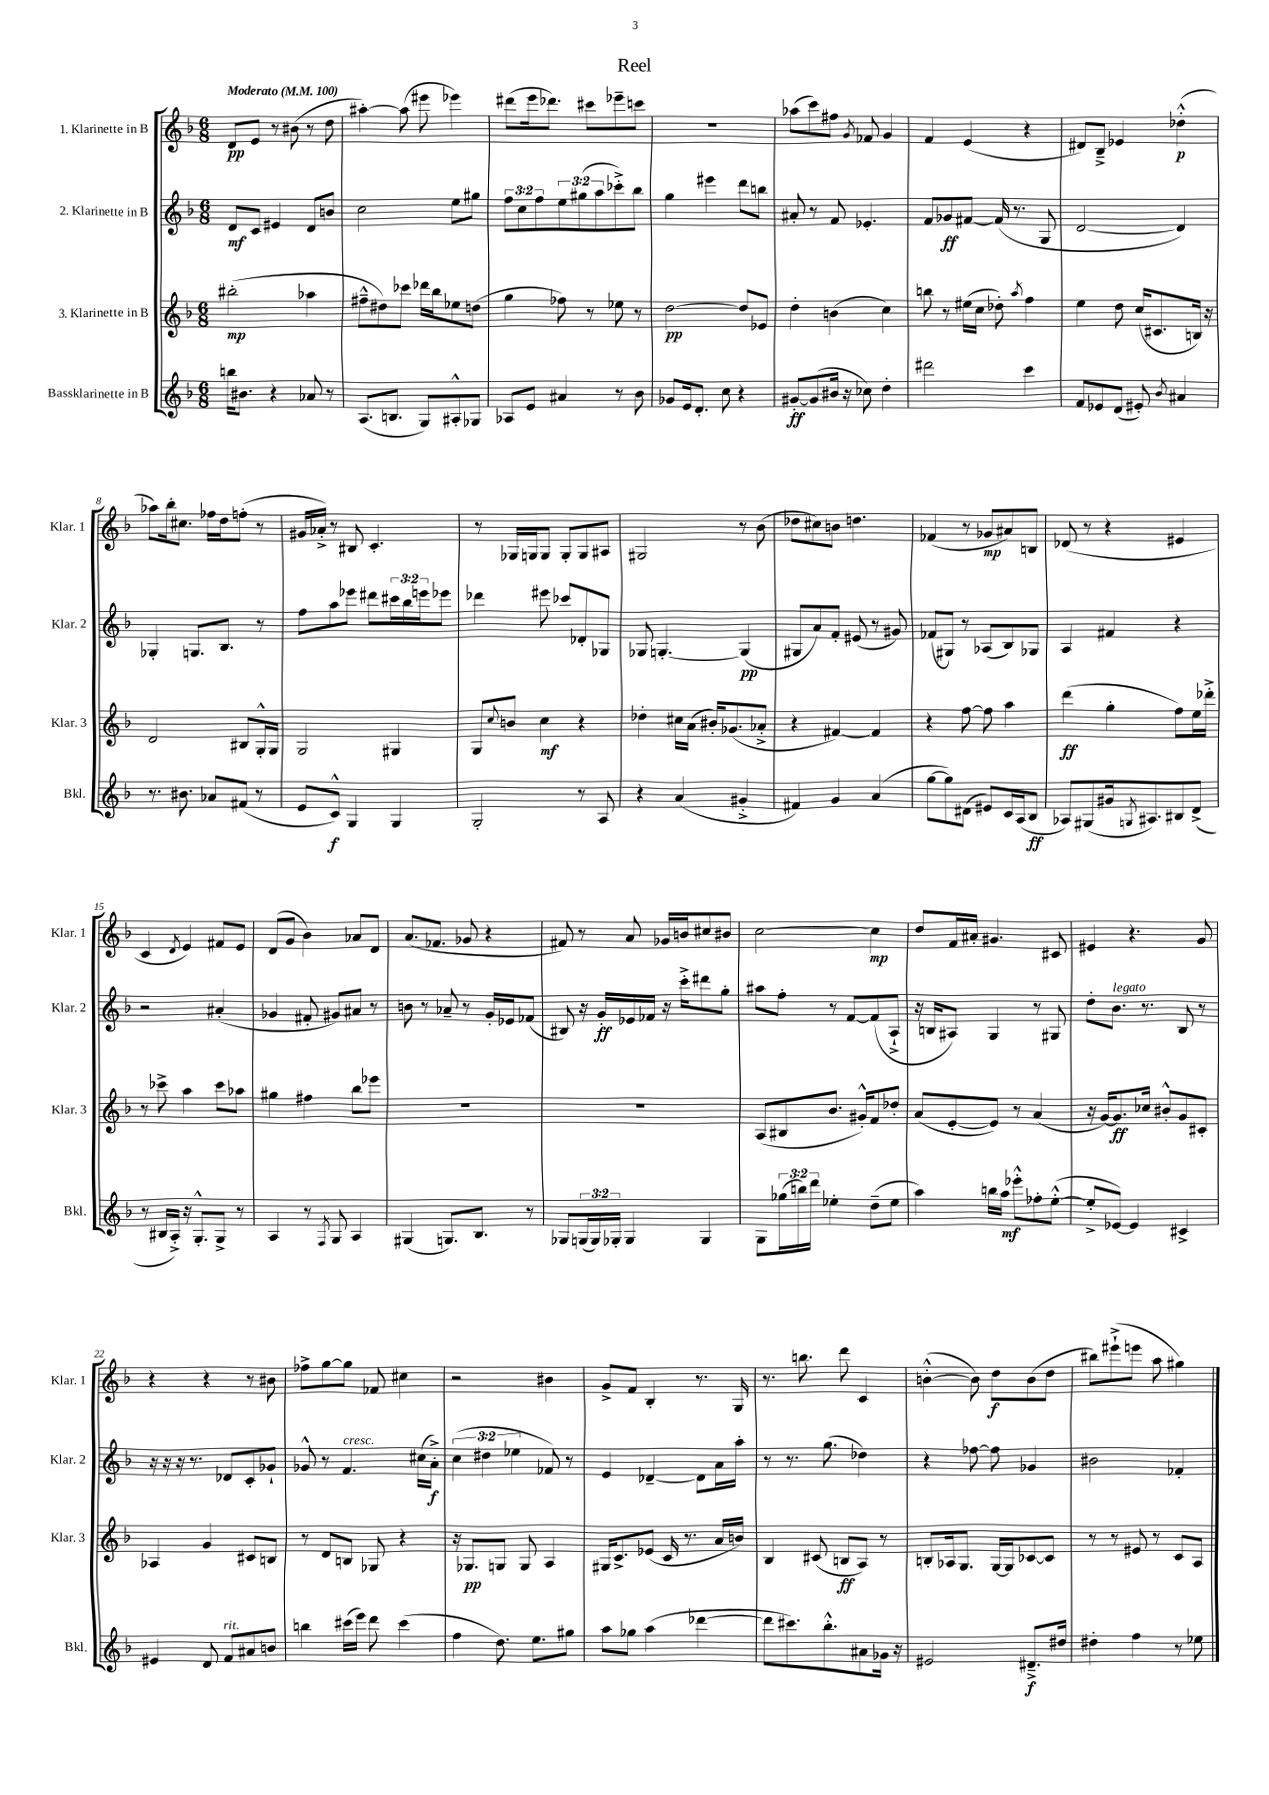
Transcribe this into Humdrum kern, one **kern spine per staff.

**kern	**kern	**kern	**kern
*staff4	*staff3	*staff2	*staff1
*clefG2	*clefG2	*clefG2	*clefG2
*k[b-]	*k[b-]	*k[b-]	*k[b-]
*M6/8	*M6/8	*M6/8	*M6/8
*MM100	*MM100	*MM100	*MM100
16bb	(2bb#'	8d	8d
8.b#	.	.	.
.	.	8c	8e
4r	.	4e#	8r
.	.	.	(8b#
8a-	4aa-	8d	8r
8r	.	8b	8dd
=	=	=	=
(8.A	8ff#~^^	2cc	[4aa#')
.	8dd#)	.	.
8.B	.	.	.
.	8ccc-	.	(8aa#]
8G)	16ddd-	.	8eee#
.	16bb-	.	.
8A#'^^	8ee-	8ee	4eee-)
8G-	(8dd	8gg#	.
=	=	=	=
8A-	4gg	12ff	(8ddd#
.	.	12cc	.
8e	.	.	16eee
.	.	12ff	.
.	.	.	8.ddd-)
4a#	8ff-)	12ee	.
.	.	(12gg#	.
.	8r	.	8ccc#
.	.	12aa	.
8r	8ee-	8ccc-'^)	8eee-~
8b-	8r	8bb-	8ccc
=	=	=	=
8g-	[2dd	4gg	2.r
16e	.	.	.
8.d'	.	.	.
.	.	4eee#	.
8cc	.	.	.
4r	8dd]	8ddd	.
.	8e-	8bb	.
=	=	=	=
[8g#'	4dd'	8a#'	(8aa-
(8g#]	.	8r	8ccc)
16b#	(4b	8f	8ff#
16r	.	.	.
.	.	.	8qg
8cc-)	.	4.e-'	8f-
4dd'	4cc)	.	4g
=	=	=	=
2ddd#	8bb	8f	4f
.	8r	8g-	.
.	(16ee#	[8f#	(4e
.	16cc	.	.
.	8dd-')	(16f#]	.
.	.	8.r	.
.	8qaa	.	.
4ccc	4ff	.	4r
.	.	8G	.
=	=	=	=
8f	4ee	[2d	8d#)
8e-	.	.	8B-~^
(8d	8dd	.	4e-
8e#')	(16cc	.	.
.	8.c#	.	.
8qb-	.	.	.
4a#	.	4d])	(4dd-'^^
.	16B)	.	.
.	16r	.	.
=	=	=	=
8.r	2d	4G-'	8aa-)
.	.	.	16bb-'
8.b#	.	.	8.cc#
.	.	8.G	.
8a-	.	.	16ff-
.	.	8.B-	16dd
(8f#	8B#	.	(8ff'
8r	16G'^^	8r	8r
.	16G	.	.
=	=	=	=
8e	2G	8ff	16g#
.	.	.	16a-'^)
8c^^)	.	8aa	8r
4G	.	8eee-	8B#
.	.	8ddd#	4.c'
4G	4G#	24ccc#	.
.	.	24bb-	.
.	.	24eee	.
.	.	8eee-	.
=	=	=	=
2G'	8G	4ddd-	8r
.	8qqcc	.	.
.	8b	.	16G-
.	.	.	16G
.	4cc	8eee#	8G
.	.	8ccc-	8G'
8r	4r	8d-'	8G
8A	.	8G-	8A#
=	=	=	=
4r	4dd-'	8G-	2G#
.	.	[4.G'	.
(4a	16cc#	.	.
.	(16a	.	.
.	16b#')	.	.
.	(8.g-	.	.
4g#'^	.	(4G]	8r
.	8a-'^	.	(8b-
=	=	=	=
4f#)	4r	8G#	8dd-
.	.	8a)	8cc#)
4g	[4f#)	8f'	8b
.	.	(8e#	4.dd
(4a	4f#]	8r	.
.	.	8g#)	.
=	=	=	=
[8gg	4r	(8f-	(4f-
8gg])	.	8G#)	.
(8d#	[8ff	8r	8r
8e#)	8ff]	(8A-	8g-
16c	4aa	8B-)	8a#)
(16A	.	.	.
8B-	.	8G-	8B
=	=	=	=
8A-)	(4ddd	4A	(8d-
(8G#	.	.	8r
16g#	4gg'	4f#	4r
8qG	.	.	.
8.A#)	.	.	.
8B#	8ff)	4r	4e#
(8d^	16ee	.	.
.	16ddd-'^	.	.
=	=	=	=
8r	8r	2r	4c
16B#	8ccc-^	.	.
16A'^)	.	.	.
.	.	.	8qd
16r	4aa	.	4e)
8.G'^^	.	.	.
8G^	8ccc-	(4a#'	8f#
8r	8aa-	.	8e
=	=	=	=
4A	4gg#	4g-	(8d
.	.	.	8g
8r	4ff#	8f#'	4b-)
8qF	.	.	.
8G	.	8g#)	.
4A	8bb-	8a#	8a-
.	8eee-	8r	8d
=	=	=	=
(4G#	2.r	8b	(8.a
.	.	8r	.
.	.	.	8.f-
8.G)	.	8a-~	.
.	.	8r	8g-
8.B-	.	.	.
.	.	16g'	4r
.	.	16e-	.
8r	.	(8f-	.
=	=	=	=
8G-	2.r	8B#)	8f#)
(24G	.	16r	8r
24G)	.	.	.
.	.	16g'	.
24G-'	.	.	.
4G-	.	16e-	8a
.	.	16f-	.
.	.	16r	16g-
.	.	16ccc'^	16b
4G-	.	8ddd#	8cc#
.	.	8gg'	8b#
=	=	=	=
8G	(8A	8aa#	[2cc
(24gg-	8B#	8ff'	.
24bb)	.	.	.
24ddd	.	.	.
4ee-'	8.b-	8r	.
.	.	[8f	.
.	16g#'^^)	.	.
(8dd~	8f	(8f]	4cc]
8ee-	8dd-'	8A`^	.
=	=	=	=
4aa)	(8a	16r	8dd
.	.	16B	.
.	[8e'	8A#)	16f
.	.	.	16a#'
16bb	8e])	4G	4.g#
16aa	.	.	.
8eee-'^^	8r	.	.
8ff-'	(4a	8r	.
([8ee'^^	.	8G#	8c#
=	=	=	=
8ee'^]	16r	8dd'	4e#
.	[16g)	.	.
[8e-)	8.g]	8.b-	.
4e-]	.	.	4.r
.	16cc-	8.r	.
.	8b#'^^	.	.
4c#^	8g	8B-	.
.	8c#'	8r	8g
=	=	=	=
4e#	4A-	16r	4r
.	.	16r	.
.	.	16r	.
.	.	8.r	.
8d	4g	.	4r
8f	.	8d-	.
8a#	8c#	8c'	8r
8b	8B	8g-`	8b#
=	=	=	=
4bb	8r	8g-^^	8ff-^
.	8d	8r	[8gg
(16ccc#	8B	4.f	8gg]
16eee)	.	.	.
8ddd	8G-	.	8f-
(4ccc#	4r	.	4cc#
.	.	(16cc#	.
.	.	16a'^)	.
=	=	=	=
4ff	16r	(6cc	2r
.	8.G-	.	.
.	.	6dd#	.
8.dd)	8G	.	.
.	.	6ee-	.
.	8G	.	.
8.ee	.	.	.
.	4A	8f-)	4b#
8gg#	.	8r	.
=	=	=	=
8aa	16G#	4e	8g^
.	8.c^	.	.
8gg-	.	.	8f
(4aa	(8e-	[4d-~	4B-'
.	16c	.	.
.	8.r	.	.
[4ddd-	.	8d-]	8.r
.	16a	16a	.
.	16b)	16aa'	16G
=	=	=	=
8ddd-]	4B-	8r	8.r
8.ccc#)	.	8.r	.
.	.	.	8.bb
.	(8c#	.	.
8.bb-'^^	.	(8.gg	.
.	8B	.	8ddd
8a#	8A)	4dd-)	4c
16g-	8r	.	.
16r	.	.	.
=	=	=	=
2e#	8B'	4r	([4b'^^
.	16A-	.	.
.	8.G	.	.
.	.	[8ff-	8b])
.	[16G	8ff-]	8dd
.	16G]	.	.
8.d#~^	[8c-	4g-	(8b
.	8c-]	.	8dd
16dd#	.	.	.
=	=	=	=
4dd#'	8r	2b#	8bb#)
.	8r	.	(8eee#`^
4ff	8e#	.	8eee
.	8r	.	8aa
8r	8c	4f-'	4gg#)
8ee-	8A	.	.
==	==	==	==
*-	*-	*-	*-
